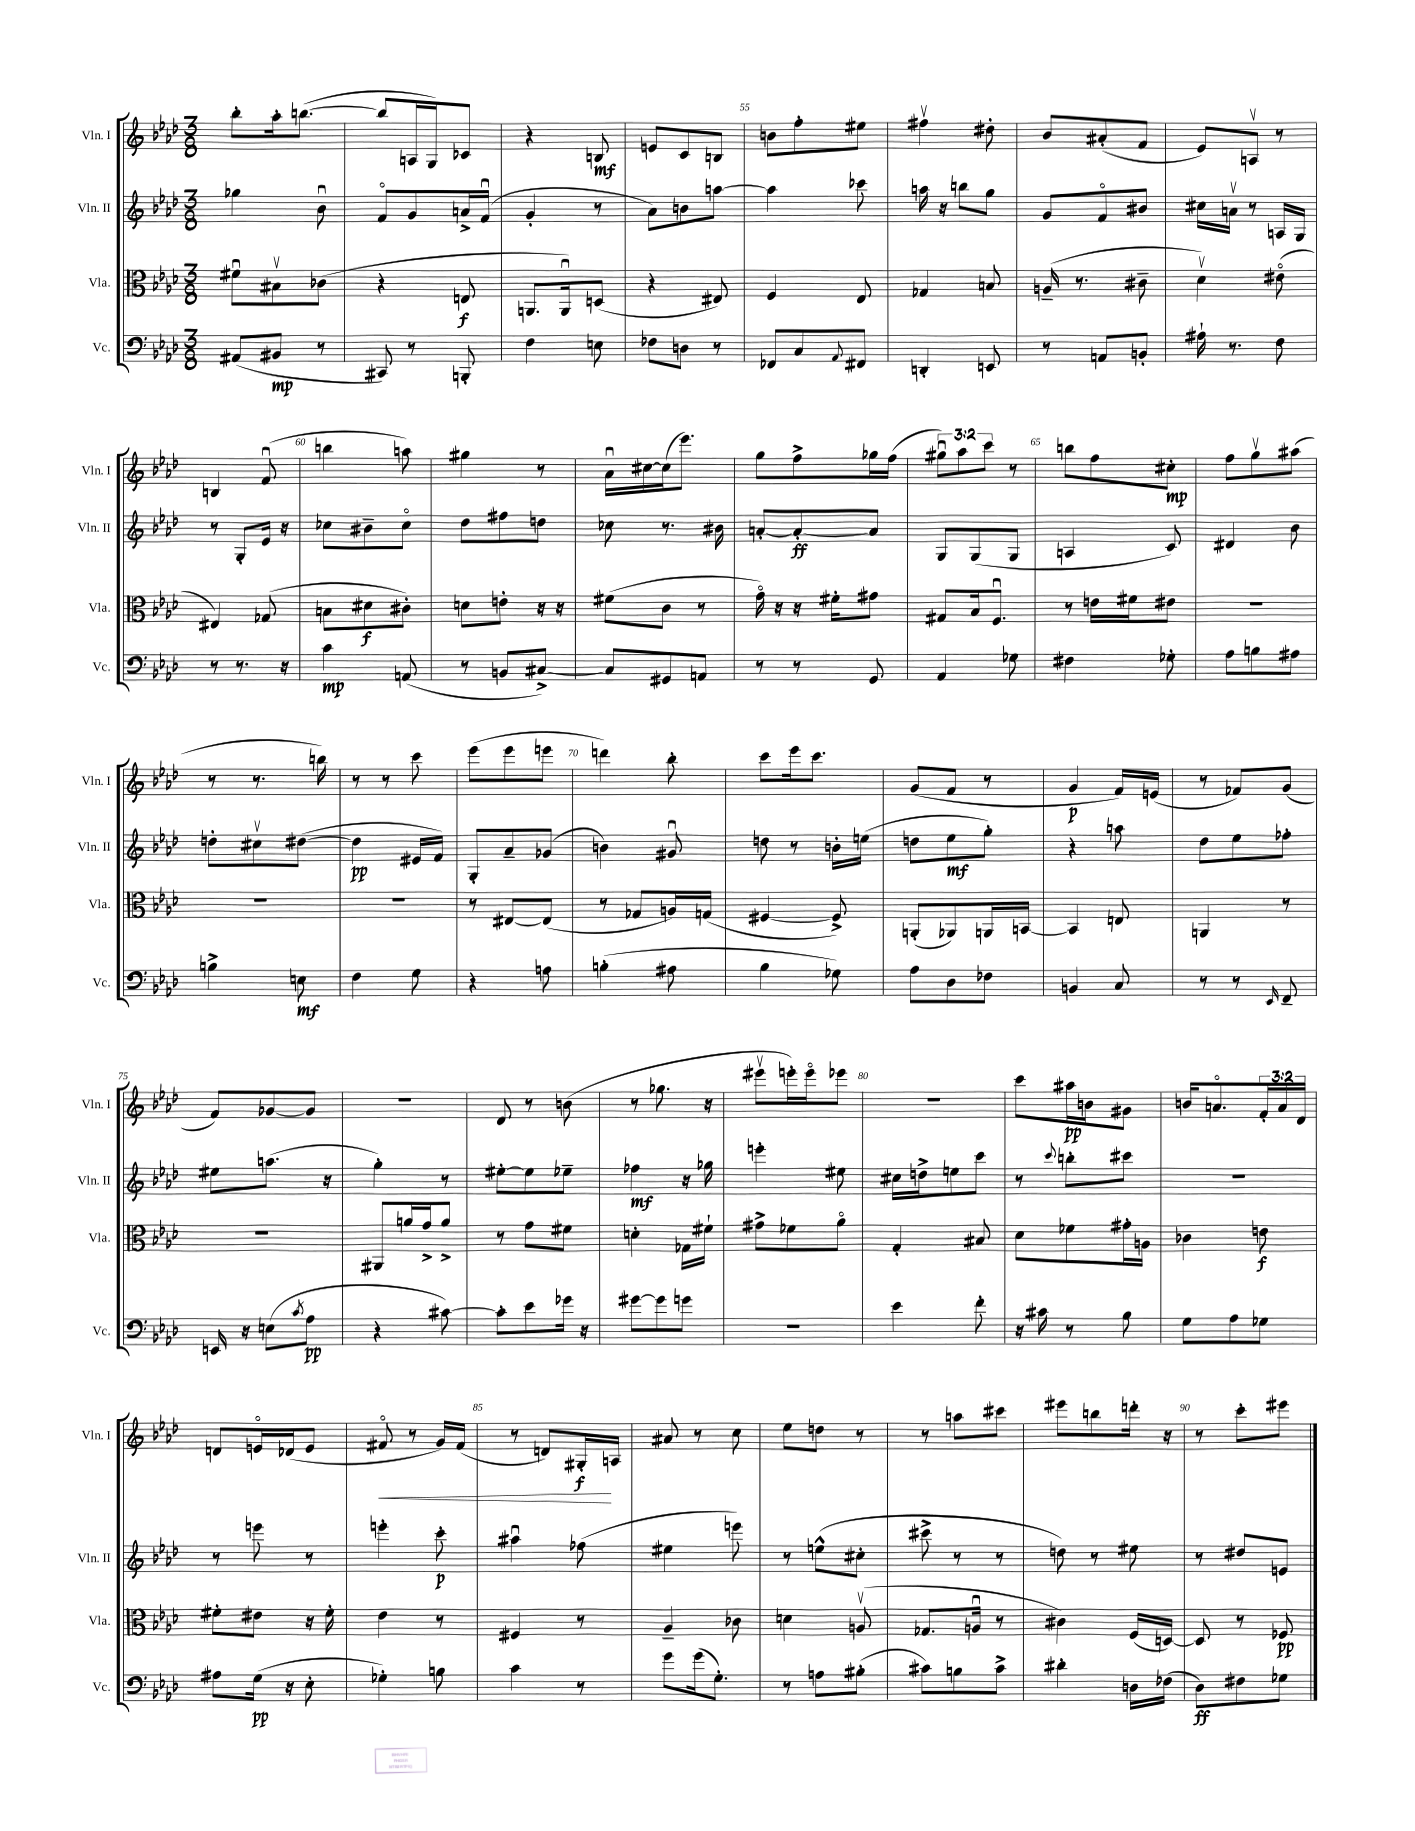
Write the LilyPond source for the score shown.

<<
\new StaffGroup <<
\new Staff = "s0" \with { instrumentName = "Vln. I" shortInstrumentName = "Vln. I" } {
    \clef treble \key aes \major \numericTimeSignature \time 3/8 \override Staff.TupletNumber.text = #tuplet-number::calc-fraction-text
    bes''8-. aes''16-. b''8.~( |
    b''8 a16 g16) ces'8 |
    r4 b8\mf |
    e'8 c'8 b8 |
    b'8 f''8-. eis''8 |
    fis''4\upbow dis''8-. |
    bes'8 ais'8-.( f'8 |
    ees'8) a8\upbow r8 |
    b4 f'8\downbow( |
    b''4 a''8) |
    gis''4 r8 |
    aes'16\downbow cis''16~ cis''16( ees'''8.) |
    g''8 f''8-> ges''16 f''16( |
    \tuplet 3/2 { gis''8\downbow) aes''8 c'''8 } r8 |
    b''8 f''8 cis''8-.\mp |
    f''8 g''8\upbow ais''8( |
    r8 r8. b''16) |
    r8 r8 c'''8 |
    ees'''8( ees'''8 e'''8 |
    d'''4) bes''8-. |
    c'''8 ees'''16 c'''8. |
    g'8( f'8 r8 |
    g'4\p f'16) e'16( |
    r8 fes'8) g'8( |
    f'8) ges'8~ ges'8 |
    r4. |
    des'8 r8 b'8( |
    r8 ges''8. r16 |
    eis'''8\upbow e'''16-.) e'''16\flageolet ees'''8 |
    R4. |
    c'''8 ais''16\pp b'16 gis'8 |
    b'16 a'8.\flageolet \tuplet 3/2 { f'16-. a'16 des'16 } |
    d'8 e'16\flageolet des'16( e'8 |
    fis'8\flageolet\< r8 g'16) fis'16( |
    r8 d'8) gis16-.\f\! a16 |
    ais'8 r8 c''8 |
    ees''8 d''8 r8 |
    r8 a''8 cis'''8 |
    eis'''8 b''8 d'''16-. r16 |
    r8 c'''8-. eis'''8 \bar "|." |
}
\new Staff = "s1" \with { instrumentName = "Vln. II" shortInstrumentName = "Vln. II" } {
    \clef treble \key aes \major \numericTimeSignature \time 3/8
    ges''4 bes'8\downbow |
    f'8\flageolet g'8 a'16-> f'16\downbow( |
    g'4-. r8 |
    aes'8) b'8 a''8~ |
    a''4 ces'''8 |
    a''16 r16 b''8 g''8 |
    g'8 f'8\flageolet bis'8 |
    cis''16 a'16\upbow r8 a16 g16 |
    r8 g8-. ees'16 r16 |
    ces''8 bis'8-- ces''8\flageolet |
    des''8 fis''8 d''8 |
    ces''8 r8. bis'16 |
    a'8~-. a'8~-.\ff a'8 |
    g8 g8( g8 |
    a4 c'8) |
    dis'4 bes'8 |
    d''8-. cis''8\upbow dis''8~( |
    dis''4\pp eis'16 f'16) |
    g8-. aes'8-- ges'8( |
    b'4) gis'8\downbow |
    d''8 r8 b'16-. e''16( |
    d''8 ees''8\mf g''8-.) |
    r4 a''8 |
    des''8 ees''8 fes''8-. |
    eis''8 a''8.( r16 |
    g''4-.) r8 |
    eis''8~-. eis''8 ees''8-- |
    fes''4\mf r16 ges''16 |
    e'''4-. eis''8 |
    cis''16 d''16-> e''8 c'''8 |
    r8 \appoggiatura { c'''8 } b''8-. cis'''8 |
    R4. |
    r8 e'''8 r8 |
    e'''4-. c'''8-.\p |
    ais''4\downbow fes''8( |
    eis''4 e'''8) |
    r8 e''8-^( cis''8-. |
    cis'''8-> r8 r8 |
    d''8) r8 eis''8 |
    r8 dis''8 e'8 \bar "|." |
}
\new Staff = "s2" \with { instrumentName = "Vla." shortInstrumentName = "Vla." } {
    \clef alto \key aes \major \numericTimeSignature \time 3/8
    fis'8\downbow bis8\upbow ces'8( |
    r4 e8\f |
    a,8. a,16\downbow) d8( |
    r4 eis8) |
    f4 ees8 |
    ges4 b8 |
    a16--( r8. cis'8-- |
    des'4\upbow) eis'8\flageolet( |
    eis4) ges8( |
    b8 dis'8\f cis'8-.) |
    d'8 e'8-. r16 r16 |
    fis'8( c'8 r8 |
    g'16\flageolet) r16 r16 fis'16-. gis'8 |
    gis8 bes16 f8.\downbow |
    r8 e'16 fis'16 eis'8 |
    R4. |
    R4. |
    R4. |
    r8 eis8~ eis8( |
    r8 ges8 a16) g16( |
    fis4~ fis8->) |
    a,8-.( aes,8) a,16 b,16~ |
    b,4 e8 |
    a,4 r8 |
    R4. |
    ais,8 a'16 g'16-> a'8-> |
    r8 g'8 fis'8 |
    d'4-. ges16 fis'16-! |
    gis'8-> fes'8 aes'8\flageolet |
    g4-. bis8 |
    des'8 fes'8 gis'16-. a16 |
    ces'4 e'8\f |
    fis'8-. eis'8 r16 fis'16-. |
    ees'4 r8 |
    fis4 r8 |
    aes4-- ces'8 |
    d'4 a8\upbow( |
    ges8. a16\downbow r8 |
    cis'4) f16( d16~) |
    d8 r8 fes8\pp \bar "|." |
}
\new Staff = "s3" \with { instrumentName = "Vc." shortInstrumentName = "Vc." } {
    \clef bass \key aes \major \numericTimeSignature \time 3/8
    ais,8( bis,8\mp r8 |
    cis,8) r8 b,,8-. |
    f4 e8 |
    fes8 d8 r8 |
    fes,8 c8 \appoggiatura { aes,8 } fis,8 |
    d,4-. e,8 |
    r8 a,8 b,8-. |
    ais16-! r8. f8 |
    r8 r8. r16 |
    c'4\mp a,8( |
    r8 b,8 cis8~->) |
    cis8 gis,8 a,8 |
    r8 r8 g,8 |
    aes,4 ges8 |
    fis4 ges8-. |
    aes8 b8 ais8 |
    b4-> e8\mf |
    f4 g8 |
    r4 a8 |
    b4-.( ais8 |
    bes4 ges8) |
    aes8 des8 fes8 |
    b,4 c8 |
    r8 r8 \grace { ees,16 } f,8-- |
    e,16 r16 e8( \acciaccatura { c'8 } aes8\pp |
    r4 cis'8~) |
    cis'8-. ees'8 ges'16 r16 |
    gis'8~ gis'8 g'8 |
    R4. |
    ees'4 f'8-. |
    r16 cis'16 r8 bes8 |
    g8 aes8 ges8 |
    ais8 g16\pp( r16 ees8-. |
    ges4-.) b8 |
    c'4 r8 |
    g'8 g'16( g8.-.) |
    r8 a8 bis8-.( |
    cis'8) b8 cis'8-> |
    dis'4-. d16 fes16( |
    des8\ff) fis8 ges8 \bar "|." |
}
>>
>>
\layout { \context { \Score currentBarNumber = #51 \override BarNumber.break-visibility = ##(#f #t #t) barNumberVisibility = #(every-nth-bar-number-visible 5) } }
